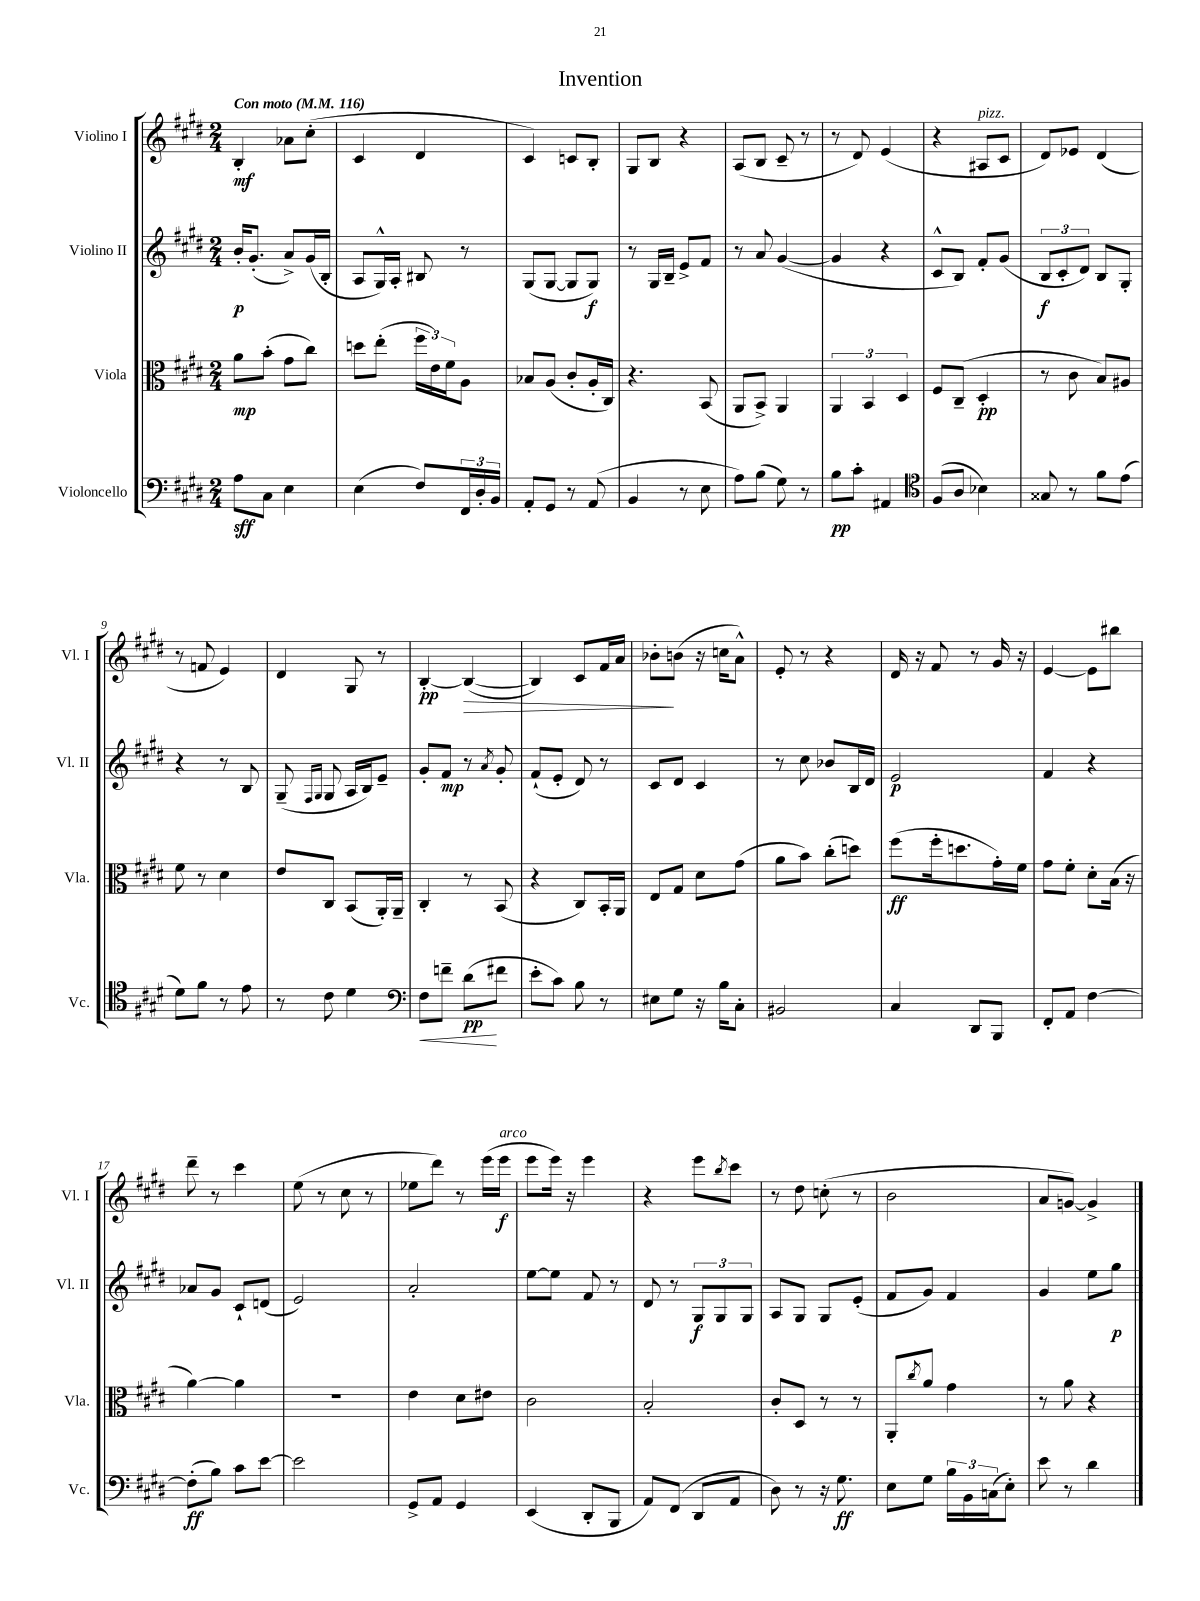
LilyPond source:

\header { title = "Invention" }
<<
\new StaffGroup <<
\new Staff = "s0" \with { instrumentName = "Violino I" shortInstrumentName = "Vl. I" } {
    \clef treble \key e \major \numericTimeSignature \time 2/4 \tempo "Con moto" 4 = 116
    b4-.\mf aes'8 cis''8-.( |
    cis'4 dis'4 |
    cis'4) c'8 b8-. |
    gis8 b8 r4 |
    a8( b8 cis'8-- r8 |
    r8 dis'8) e'4( |
    r4 ais8^\markup { \italic "pizz." } cis'8 |
    dis'8) ees'8 dis'4( |
    r8 f'8 e'4) |
    dis'4 gis8 r8 |
    b4~-.\pp b4~\>( |
    b4) cis'8 fis'16 a'16 |
    bes'8-.\! b'8( r16 c''16 a'8-^) |
    e'8-. r8 r4 |
    dis'16 r16 fis'8 r8 gis'16 r16 |
    e'4~ e'8 bis''8 |
    dis'''8-- r8 cis'''4 |
    e''8( r8 cis''8 r8 |
    ees''8 dis'''8) r8 e'''16( e'''16\f^\markup { \italic "arco" } |
    e'''8 e'''16) r16 e'''4 |
    r4 e'''8 \acciaccatura { b''8 } cis'''8 |
    r8 dis''8 c''8-.( r8 |
    b'2 |
    a'8 g'8~) g'4-> \bar "|." |
}
\new Staff = "s1" \with { instrumentName = "Violino II" shortInstrumentName = "Vl. II" } {
    \clef treble \key e \major \numericTimeSignature \time 2/4
    b'16-.\p gis'8.-.( a'8->) gis'16( b16-. |
    a8 gis16-^) a16-. bis8 r8 |
    gis8( gis8~ gis8 gis8\f) |
    r8 gis16 b16-- e'8-> fis'8 |
    r8 a'8 gis'4~( |
    gis'4 r4 |
    cis'8-^ b8) fis'8-. gis'8( |
    \tuplet 3/2 { b8\f cis'8-. dis'8) } b8 gis8-. |
    r4 r8 b8 |
    gis8--( \grace { fis16 gis16 } gis8 a16 b16) e'8-- |
    gis'8-. fis'8\mp r8 \acciaccatura { a'8 } gis'8-. |
    fis'8-!( e'8-. dis'8) r8 |
    cis'8 dis'8 cis'4 |
    r8 cis''8 bes'8 b16 dis'16 |
    e'2\p |
    fis'4 r4 |
    aes'8 gis'8 cis'8-! d'8( |
    e'2) |
    a'2-. |
    e''8~ e''8 fis'8 r8 |
    dis'8 r8 \tuplet 3/2 { gis8\f gis8 gis8 } |
    a8 gis8 gis8 e'8-.( |
    fis'8 gis'8) fis'4 |
    gis'4 e''8 gis''8\p \bar "|." |
}
\new Staff = "s2" \with { instrumentName = "Viola" shortInstrumentName = "Vla." } {
    \clef alto \key e \major \numericTimeSignature \time 2/4
    a'8\mp b'8-.( gis'8 cis''8) |
    d''8 e''8-.( \tuplet 3/2 { fis''16 e'16) fis'16 } a8 |
    bes8 a8( cis'8-. a16-. cis16) |
    r4. b,8( |
    a,8 b,8->) a,4 |
    \tuplet 3/2 { a,4 b,4 dis4 } |
    fis8 cis8--( dis4-.\pp |
    r8 cis'8 b8) ais8 |
    fis'8 r8 dis'4 |
    e'8 cis8 b,8( a,16-.) a,16-- |
    cis4-. r8 b,8( |
    r4 cis8) b,16-. a,16 |
    e8 gis8 dis'8 gis'8( |
    a'8 b'8) cis''8-.( d''8) |
    fis''8\ff( fis''16-. d''8. gis'16-.) fis'16 |
    gis'8 fis'8-. dis'8-. b16( r16 |
    a'4~) a'4 |
    R2 |
    e'4 dis'8 eis'8 |
    cis'2 |
    b2-. |
    cis'8-. dis8 r8 r8 |
    a,8-. \acciaccatura { cis''8 } a'8 gis'4 |
    r8 a'8 r4 \bar "|." |
}
\new Staff = "s3" \with { instrumentName = "Violoncello" shortInstrumentName = "Vc." } {
    \clef bass \key e \major \numericTimeSignature \time 2/4
    a8\sff cis8 e4 |
    e4( fis8) \tuplet 3/2 { fis,16 dis16-. b,16 } |
    a,8-. gis,8 r8 a,8( |
    b,4 r8 e8 |
    a8) b8( gis8) r8 |
    b8\pp cis'8-. ais,4 |
    \clef tenor fis8( a8 bes4) |
    gisis8 r8 fis'8 e'8( |
    dis'8) fis'8 r8 e'8 |
    r8 cis'8 dis'4 |
    \clef bass fis8\< f'8-- dis'8\pp\!( fis'8 |
    e'8-. cis'8) b8 r8 |
    eis8 gis8 r16 b16 cis8-. |
    bis,2 |
    cis4 dis,8 b,,8 |
    fis,8-. a,8 fis4~ |
    fis8-.\ff( b8) cis'8 e'8~ |
    e'2 |
    gis,8-> a,8 gis,4 |
    e,4( dis,8-. b,,8 |
    a,8) fis,8( dis,8 a,8 |
    dis8) r8 r16 gis8.\ff |
    e8 gis8 \tuplet 3/2 { b16 b,16 c16( } e8-.) |
    e'8 r8 dis'4 \bar "|." |
}
>>
>>
